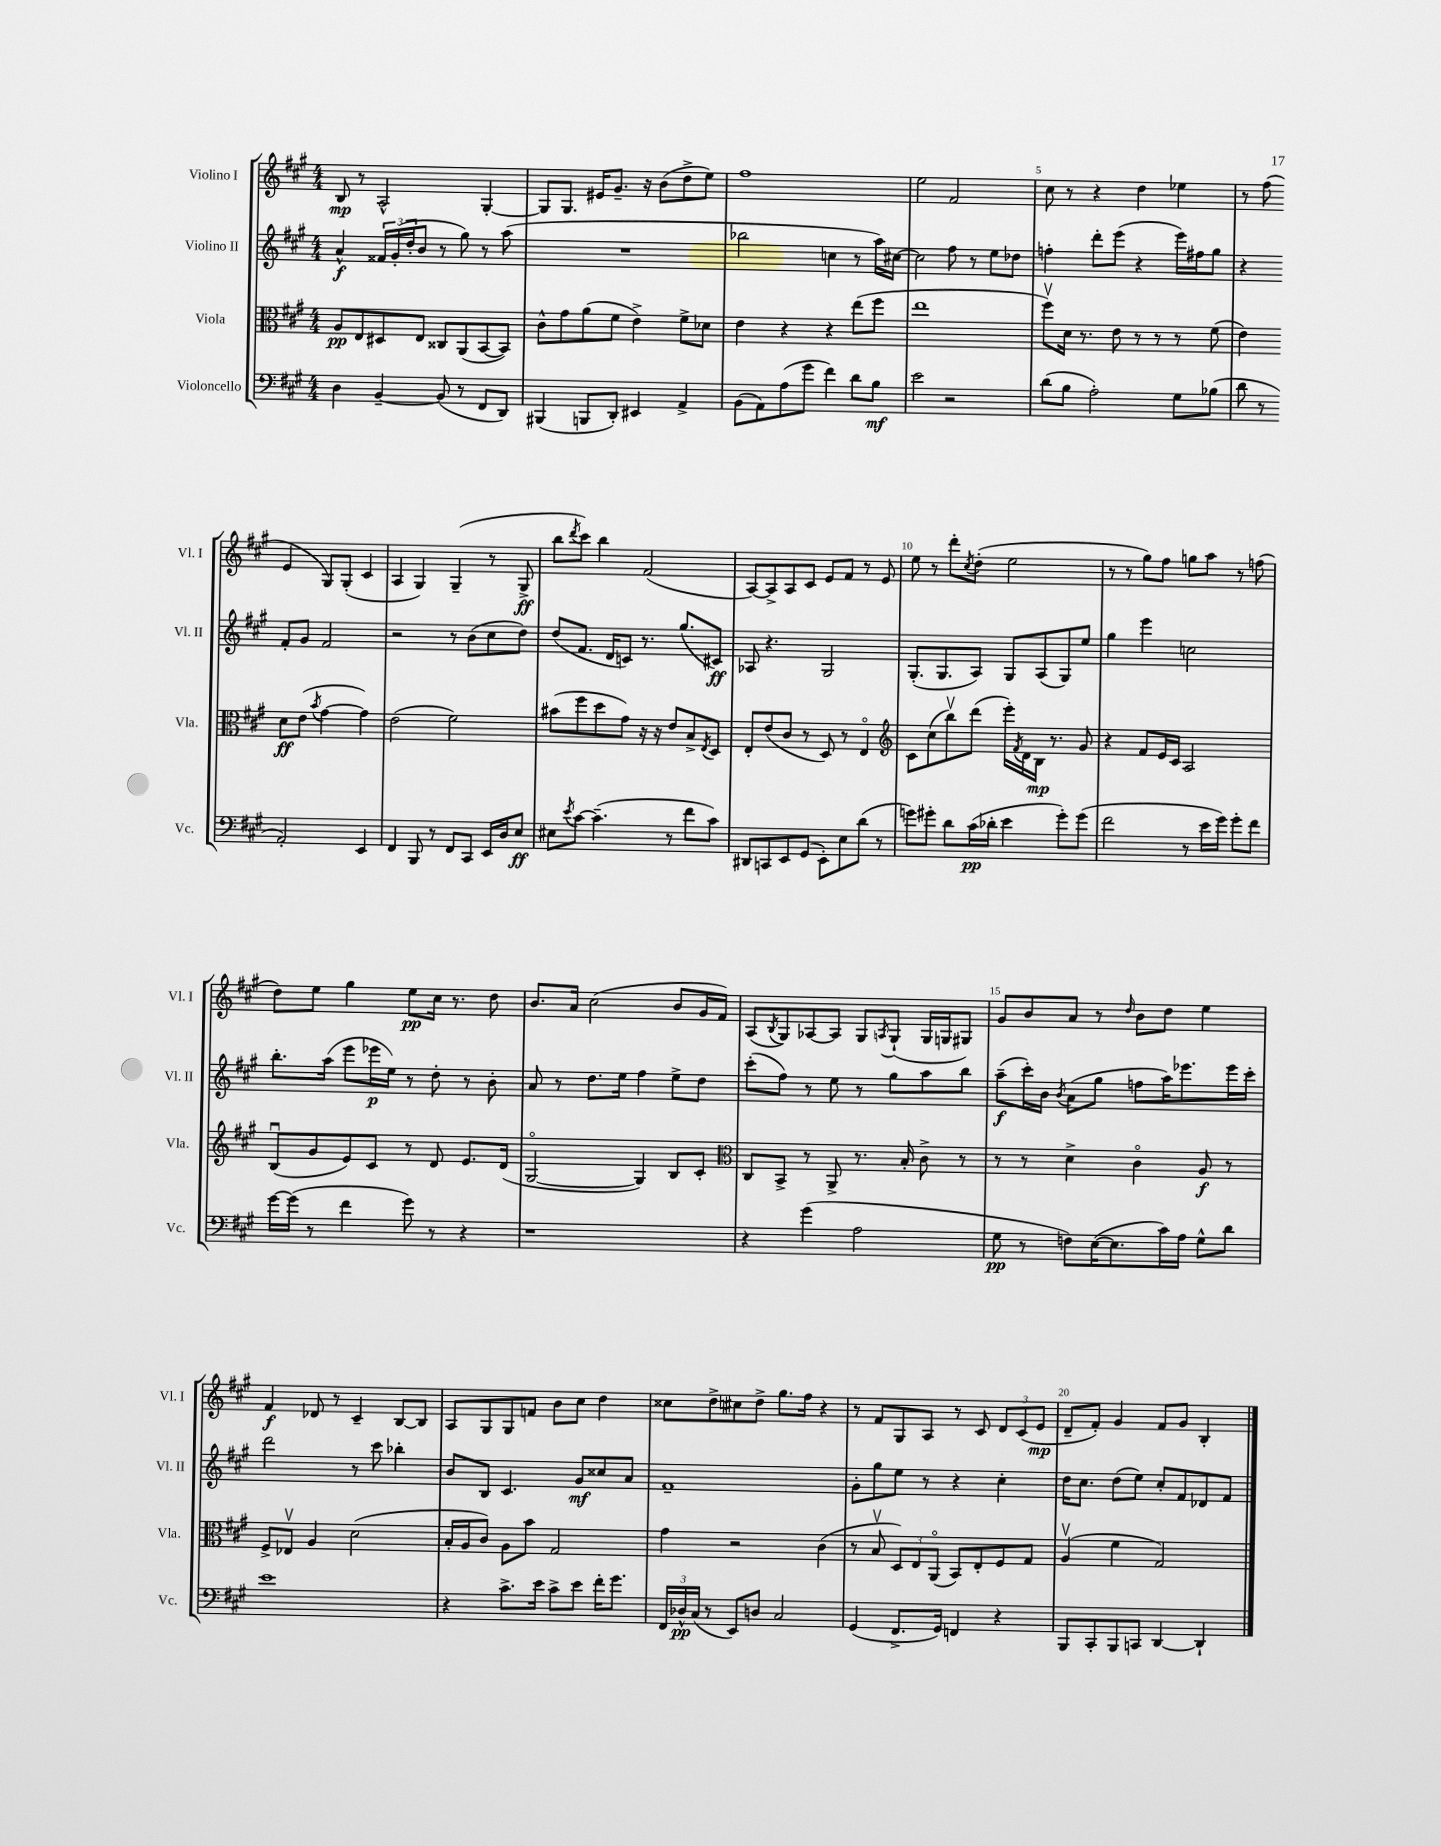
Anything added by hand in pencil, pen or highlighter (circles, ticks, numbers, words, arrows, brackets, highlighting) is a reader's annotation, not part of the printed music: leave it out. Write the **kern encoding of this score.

**kern	**dynam	**kern	**dynam	**kern	**dynam	**kern	**dynam
*part4	*part4	*part3	*part3	*part2	*part2	*part1	*part1
*staff4	*staff4	*staff3	*staff3	*staff2	*staff2	*staff1	*staff1
*I"Violoncello	*	*I"Viola	*	*I"Violino II	*	*I"Violino I	*
*I'Vc.	*	*I'Vla.	*	*I'Vl. II	*	*I'Vl. I	*
*clefF4	*	*clefC3	*	*clefG2	*	*clefG2	*
*k[f#c#g#]	*	*k[f#c#g#]	*	*k[f#c#g#]	*	*k[f#c#g#]	*
*M4/4	*	*M4/4	*	*M4/4	*	*M4/4	*
=1	=1	=1	=1	=1	=1	=1	=1
4D\	.	8A/L	pp	4a^^/	f	8B/	mp
.	.	8E/	.	.	.	8r	.
[4BB~/	.	8D#X/	.	24f##X/LL	.	2A^^/	.
.	.	.	.	(24g#'/	.	.	.
.	.	.	.	24dd'/J	.	.	.
.	.	8E/J	.	8b/J	.	.	.
(8BB/]	.	8C##X/L	.	8r	.	.	.
8r	.	(8AA/	.	8gg#\)	.	.	.
8FF#/L	.	[8BB/	.	8r	.	[4G#'/	.
8DD/J)	.	8BB/J])	.	(8aa\	.	.	.
=2	=2	=2	=2	=2	=2	=2	=2
(4BBB#X/	.	8c#^^\L	.	1r	.	8G#/L]	.
.	.	8g#\	.	.	.	8.G#/J	.
8BBBn/L	.	(8a\	.	.	.	.	.
.	.	.	.	.	.	16e#X/KL	.
8DD'/J)	.	8f#\J	.	.	.	8.g#~/J	.
4EE#X/	.	4e^\)	.	.	.	.	.
.	.	.	.	.	.	16r	.
.	.	.	.	.	.	(8b\L	.
4AA^/	.	8f#^\L	.	.	.	8dd^\	.
.	.	8d-X\J	.	.	.	8ee\J)	.
=3	=3	=3	=3	=3	=3	=3	=3
(8BB\L	.	4e\	.	2bb-X\	.	1ff#	.
8AA\)	.	.	.	.	.	.	.
(8A\	.	4r	.	.	.	.	.
8g#\J	.	.	.	.	.	.	.
4f#\)	.	4r	.	4ccn\	.	.	.
8d\L	.	(8ee\L	.	8r	.	.	.
8B\J	mf	8ff#\J	.	16aa\LL)	.	.	.
.	.	.	.	[16cc#X\JJ	.	.	.
=4	=4	=4	=4	=4	=4	=4	=4
2e\	.	1ee	.	2cc#\]	.	2ee\	.
2r	.	.	.	8ff#\	.	2f#/	.
.	.	.	.	8r	.	.	.
.	.	.	.	8ee\L	.	.	.
.	.	.	.	8dd-X\J	.	.	.
=5	=5	=5	=5	=5	=5	=5	=5
(8d\L	.	8ff#v\L)	.	4ffn'\	.	8cc#\	.
8B\J	.	16d\Jk	.	.	.	8r	.
.	.	8.r	.	.	.	.	.
2A'\)	.	.	.	8ddd'\L	.	4r	.
.	.	8e\	.	(8eee\J	.	.	.
.	.	8r	.	4r	.	4dd\	.
.	.	8r	.	.	.	.	.
8G#\L	.	8r	.	16eee\LL)	.	4ee-X\	.
.	.	.	.	16ff#X\J	.	.	.
(8B-X\J	.	(8f#\	.	8gg#\J	.	.	.
=6	=6	=6	=6	=6	=6	=6	=6
8d\	.	4e\)	.	4r	.	8r	.
8r	.	.	.	.	.	(8ff#\	.
2AA'/)	.	8d\L	ff	8f#'/L	.	4e/	.
.	.	(8e\J	.	8g#/J	.	.	.
.	.	8qb/	.	.	.	.	.
.	.	[4g#\	.	2f#/	.	8G#/L)	.
.	.	.	.	.	.	(8G#'/J	.
4EE/	.	4g#\])	.	.	.	4c#/	.
!!LO:LB:g=z
=7	=7	=7	=7	=7	=7	=7	=7
4FF#/	.	(2e\	.	2r	.	4A/	.
8BBB/	.	.	.	.	.	4G#/)	.
8r	.	.	.	.	.	.	.
8FF#/L	.	2f#\)	.	8r	.	(4G#~/	.
8CC#/J	.	.	.	(8b\L	.	.	.
16EE/LL	.	.	.	8cc#\	.	8r	.
16D/J	.	.	.	.	.	.	.
8E/J	ff	.	.	8dd\J)	.	8G#^/	ff
=8	=8	=8	=8	=8	=8	=8	=8
8E#X\L	.	(8b#X\L	.	(8dd/L	.	8bb\L	.
8qe/	.	.	.	.	.	8qddd/	.
[8c#\J	.	8ff#\	.	8.f#/J	.	8ccc#\J)	.
(4.c#~\]	.	8dd\	.	.	.	4bb\	.
.	.	.	.	16d/KL	.	.	.
.	.	8g#\J)	.	8cn/J)	.	.	.
.	.	16r	.	8.r	.	(2f#/	.
.	.	16r	.	.	.	.	.
8r	.	8e/L	.	.	.	.	.
.	.	.	.	(8.gg#/L	.	.	.
8f#\L	.	8B^/	.	.	.	.	.
.	.	8qE/	.	.	.	.	.
8c#\J)	.	8D/J	.	8c#X/J)	ff	.	.
=9	=9	=9	=9	=9	=9	=9	=9
8DD#X/L	.	8E'/L	.	8A-X/	.	[8A/L)	.
8CCn/	.	(8e/	.	4.r	.	8A^/]	.
8EE/	.	8c#/J	.	.	.	8A/	.
(8GG#/J	.	8r	.	.	.	8c#/J	.
8EE'\L)	.	8D/)	.	2G#/	.	8e/L	.
8E\	.	8r	.	.	.	8f#/J	.
(8d\J	.	4E/	.	.	.	8r	.
8r	.	.	.	.	.	8e/	.
=10	=10	=10	=10	=10	=10	=10	=10
*	*	*clefG2	*	*	*	*	*
8gn\L)	.	8c#\L	.	(8.G#'/L	.	8ee\	.
8g#X'\J	.	(8cc#\	.	.	.	8r	.
.	.	.	.	8.G#/	.	.	.
8d\L	.	8bbv\)	.	.	.	8ddd'\L	.
.	.	.	.	.	.	8qcc#/	.
(16c#\L	pp	(8ddd\J	.	8A/J)	.	(8dd'\J	.
16d-X'\JJ	.	.	.	.	.	.	.
4e\	.	16eee'\LL)	.	8G#/L	.	2ee\	.
.	.	8qf#/	.	.	.	.	.
.	.	16d\	.	.	.	.	.
.	.	16B\JJ	mp	(8A/	.	.	.
.	.	8.r	.	.	.	.	.
8g#'\L)	.	.	.	8G#/)	.	.	.
(8g#\J	.	8g#/	.	8ee/J	.	.	.
=11	=11	=11	=11	=11	=11	=11	=11
2f#\	.	4r	.	4gg#\	.	8r	.
.	.	.	.	.	.	8r	.
.	.	8f#/L	.	4eee\	.	8gg#\L)	.
.	.	16e/L	.	.	.	8ff#\J	.
.	.	16c#/JJ	.	.	.	.	.
8r	.	2A/	.	2ccn\	.	8ggn\L	.
16e\LL	.	.	.	.	.	8aa\J	.
16g#\JJ)	.	.	.	.	.	.	.
8g#'\L	.	.	.	.	.	8r	.
8f#\J	.	.	.	.	.	(8ffn\	.
!!LO:LB:g=z
=12	=12	=12	=12	=12	=12	=12	=12
[16g#\LL	.	(8Bu/L	.	8.bb'\L	.	8dd\L)	.
(16g#\JJ]	.	.	.	.	.	.	.
8r	.	8g#/	.	.	.	8ee\J	.
.	.	.	.	(16aa\Jk	.	.	.
4f#\	.	8e/)	.	8eee\L	.	4gg#\	.
.	.	8c#/J	.	16eee-X\L	p	.	.
.	.	.	.	16ee\JJ)	.	.	.
8g#\)	.	8r	.	8r	.	8ee\L	pp
8r	.	8d/	.	8dd'\	.	16cc#\Jk	.
.	.	.	.	.	.	8.r	.
4r	.	8.e/L	.	8r	.	.	.
.	.	.	.	8b'\	.	8dd\	.
.	.	(16d/Jk	.	.	.	.	.
=13	=13	=13	=13	=13	=13	=13	=13
1r	.	[2G#/	.	8a/	.	8.b/L	.
.	.	.	.	8r	.	.	.
.	.	.	.	.	.	16a/Jk	.
.	.	.	.	8.dd\L	.	(2cc#\	.
.	.	.	.	16ee\Jk	.	.	.
.	.	4G#/])	.	4ff#\	.	.	.
.	.	8B/L	.	8ee^\L	.	8b/L	.
.	.	8c#'/J	.	8dd\J	.	16g#/L	.
.	.	.	.	.	.	16f#/JJ)	.
=14	=14	=14	=14	=14	=14	=14	=14
*	*	*clefC3	*	*	*	*	*
4r	.	8C#/L	.	(8ccc#'\L	.	(8A/L	.
.	.	.	.	.	.	8qB/	.
.	.	8BB^/J	.	8ff#\J)	.	8G#/)	.
(4g#\	.	8r	.	8r	.	[8A-X/	.
.	.	8AA^/	.	8ee\	.	8A-/J]	.
2A\	.	8.r	.	8r	.	8G#/L	.
.	.	.	.	.	.	8qAn/	.
.	.	.	.	8gg#\L	.	(8G#`/J	.
.	.	16B'/	.	.	.	.	.
.	.	8c#^\	.	8aa\	.	16G#/LL	.
.	.	.	.	.	.	16Gn/J	.
.	.	8r	.	8bb\J	.	8G#X/J)	.
=15	=15	=15	=15	=15	=15	=15	=15
8G#\	pp	8r	.	(8aa~\L	f	8g#/L	.
8r	.	8r	.	16ccc#'\L)	.	8b/	.
.	.	.	.	16b\JJ	.	.	.
.	.	.	.	8qb/	.	.	.
8Fn\L)	.	4d^\	.	(8a\L	.	8a/J	.
([16E\K	.	.	.	8gg#\J	.	8r	.
8.E\]	.	.	.	.	.	.	.
.	.	.	.	.	.	16qqdd/	.
.	.	4c#\	.	8ffn\L	.	8b\L	.
16c#\L)	.	.	.	16aa\K)	.	8dd\J	.
16A\JJ	.	.	.	8.eee-X\	.	.	.
8G#^^\L	.	8A/	f	.	.	4ee\	.
8d\J	.	8r	.	16eee-\L	.	.	.
.	.	.	.	16ccc#'\JJ	.	.	.
!!LO:LB:g=z
=16	=16	=16	=16	=16	=16	=16	=16
1e	.	8F#^/L	.	2ddd\	.	4f#/	f
.	.	8E-Xv/J	.	.	.	.	.
.	.	4A/	.	.	.	8d-X/	.
.	.	.	.	.	.	8r	.
.	.	(2d\	.	8r	.	4c#~/	.
.	.	.	.	8ccc#\	.	.	.
.	.	.	.	4bb-X'\	.	[8B/L	.
.	.	.	.	.	.	8B/J]	.
=17	=17	=17	=17	=17	=17	=17	=17
4r	.	16B'/LL	.	8b/L	.	8A/L	.
.	.	16A/J	.	.	.	.	.
.	.	8c#/J)	.	8B/J	.	8G#/	.
8.c#^\L	.	8A\L	.	4.c#/	.	8G#/	.
.	.	8b\J	.	.	.	8fn/J	.
16e\Jk	.	.	.	.	.	.	.
8c#^\L	.	2G#/	.	.	.	8b\L	.
8e\J	.	.	.	8g#/L	mf	8cc#\J	.
16f#'\KL	.	.	.	8cc##X/	.	4dd\	.
8.g#\J	.	.	.	.	.	.	.
.	.	.	.	8a/J	.	.	.
=18	=18	=18	=18	=18	=18	=18	=18
24FF#/LL	.	4g#\	.	1f#~	.	8cc##X\L	.
24D-X^^/	pp	.	.	.	.	.	.
(24C#/JJ	.	.	.	.	.	.	.
8r	.	.	.	.	.	8dd^\	.
8EE/L)	.	2r	.	.	.	8cc#X\	.
8Dn/J	.	.	.	.	.	8dd^\J	.
2C#/	.	.	.	.	.	8.gg#\L	.
.	.	.	.	.	.	16ff#\Jk	.
.	.	(4c#\	.	.	.	4r	.
=19	=19	=19	=19	=19	=19	=19	=19
(4GG#/	.	8r	.	8g#'\L	.	8r	.
.	.	8Bv/	.	8gg#\	.	8f#/L	.
8.FF#^/L	.	12D/L)	.	8ee\J	.	8G#/	.
.	.	12E/	.	.	.	.	.
.	.	.	.	8r	.	8A/J	.
.	.	(12AA/J	.	.	.	.	.
16GG#/Jk)	.	.	.	.	.	.	.
4FFn/	.	8BB/L)	.	4r	.	8r	.
.	.	8E'/	.	.	.	8c#/	.
4r	.	8F#/	.	4cc#'\	.	12d/L	.
.	.	.	.	.	.	(12c#/	.
.	.	8G#/J	.	.	.	.	.
.	.	.	.	.	.	12e/J	mp
=20	=20	=20	=20	=20	=20	=20	=20
8BBB/L	.	(4Av/	.	16dd\KL	.	8d~/L	.
.	.	.	.	8.cc#\J	.	.	.
8CC#'/	.	.	.	.	.	8f#'/J)	.
8BBB/	.	4f#\	.	(8dd\L	.	4g#/	.
8CCn/J	.	.	.	8ee\J)	.	.	.
[4DD/	.	2G#/)	.	8cc#'/L	.	8f#/L	.
.	.	.	.	8f#/	.	8g#/J	.
4DD`/]	.	.	.	8d-X/	.	4B'/	.
.	.	.	.	8f#/J	.	.	.
==	==	==	==	==	==	==	==
*-	*-	*-	*-	*-	*-	*-	*-
